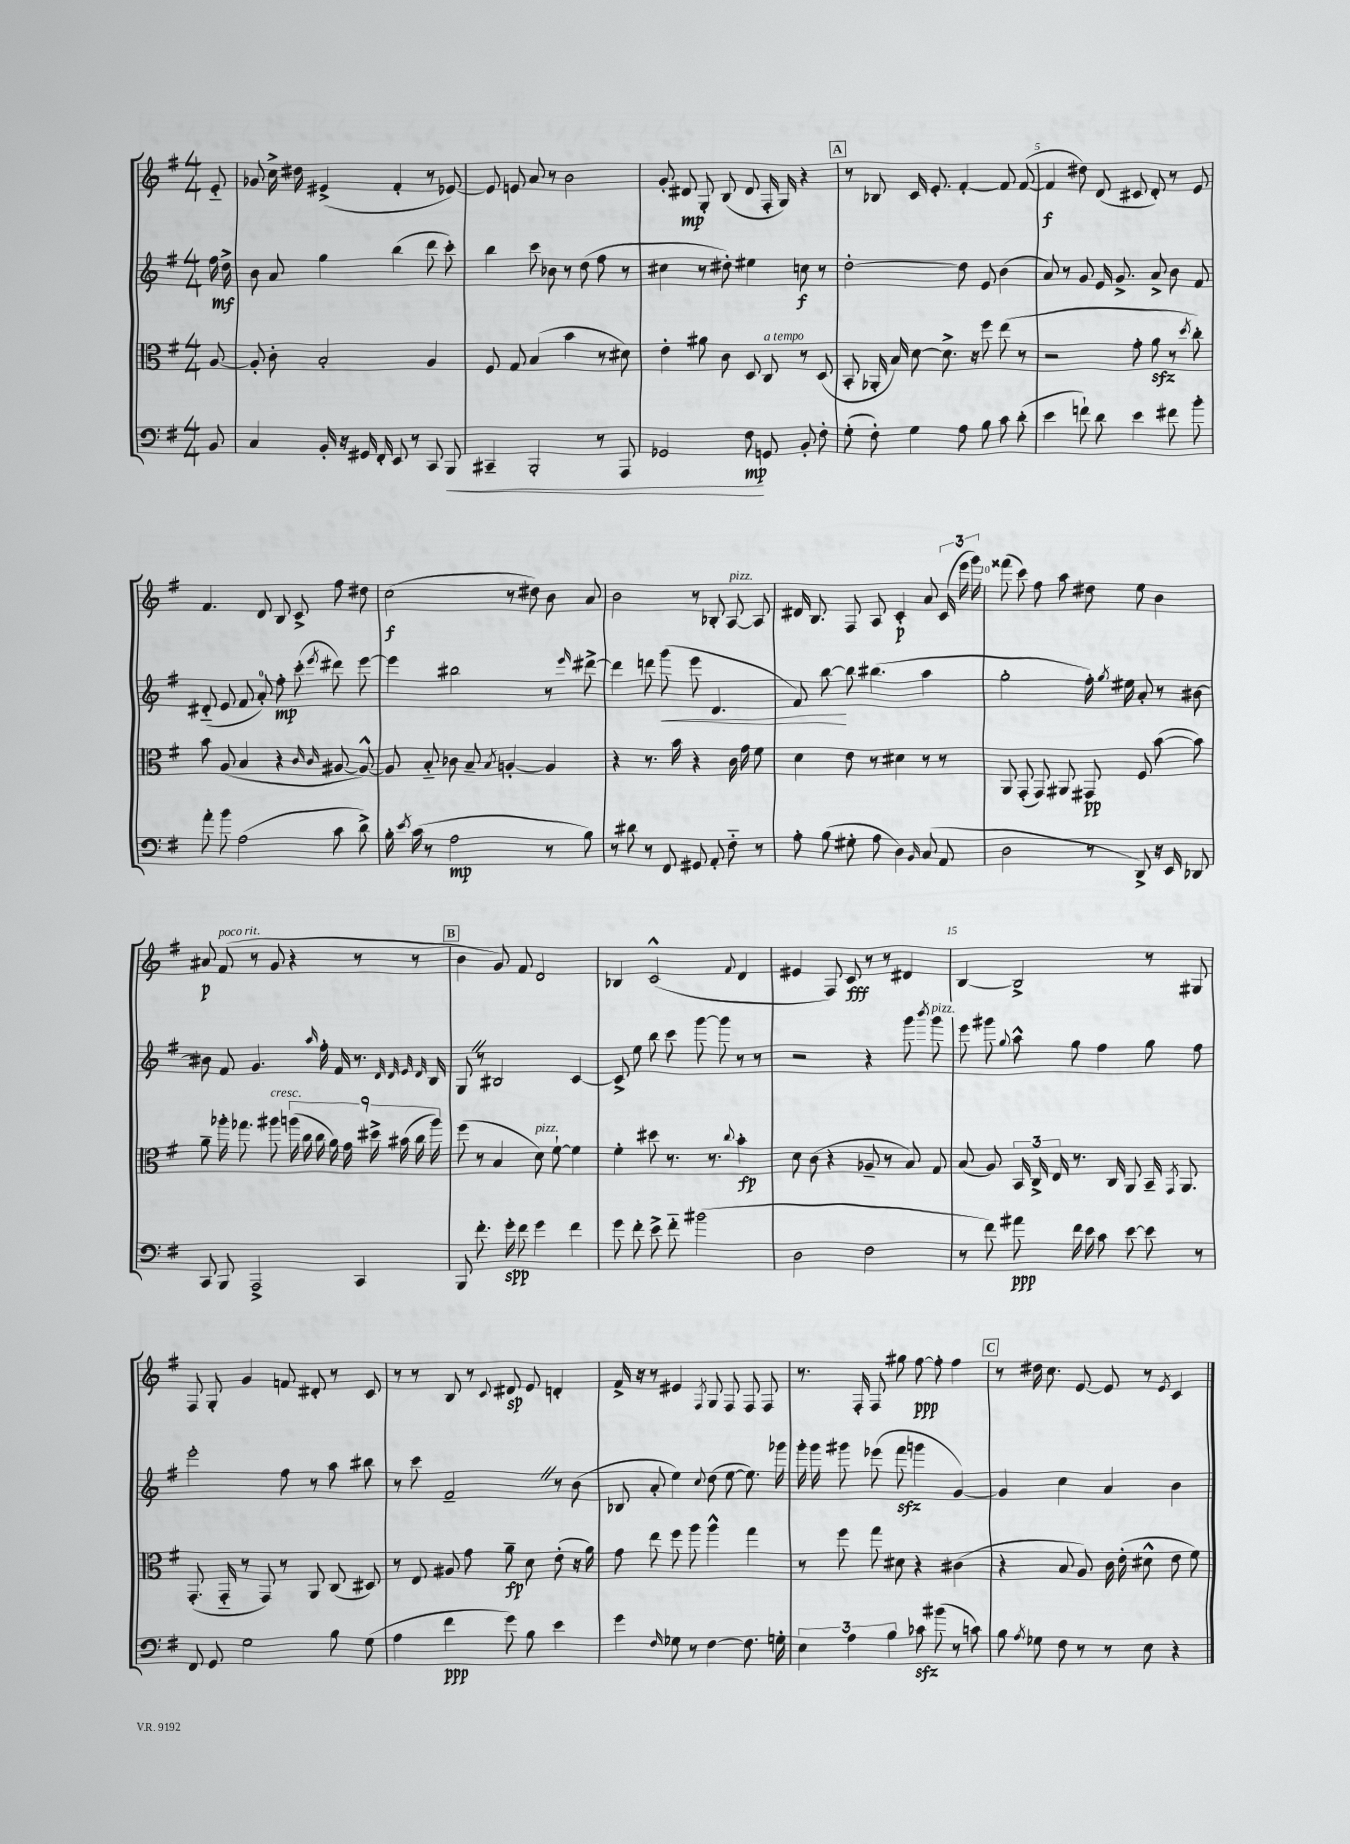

**kern	**dynam	**kern	**dynam	**kern	**dynam	**kern	**dynam
*part4	*part4	*part3	*part3	*part2	*part2	*part1	*part1
*staff4	*staff4	*staff3	*staff3	*staff2	*staff2	*staff1	*staff1
*clefF4	*	*clefC3	*	*clefG2	*	*clefG2	*
*k[f#]	*	*k[f#]	*	*k[f#]	*	*k[f#]	*
*M4/4	*	*M4/4	*	*M4/4	*	*M4/4	*
=	=	=	=	=	=	=	=
8BB/	.	[8A/	.	16ff#\	mf	8e/	.
.	.	.	.	16dd^\	.	.	.
=1	=1	=1	=1	=1	=1	=1	=1
4C/	.	8A'/]	.	8b\	.	8g-X/	.
.	.	8c'\	.	8a/	.	16cc^\	.
.	.	.	.	.	.	16dd#X\	.
16BB'/	.	2B'/	.	4gg\	.	(4e#X^/	.
16r	.	.	.	.	.	.	.
16GG#X/	.	.	.	.	.	.	.
16FF#'/	.	.	.	.	.	.	.
8EE/	.	.	.	(4bb\	.	4f#'/	.
8r	.	.	.	.	.	.	.
8CC/	.	4A/	.	8ddd\	.	8r	.
!	!LO:HP:b	!	!	!	!	!	!
8BBB/	<	.	.	8ccc'\)	.	[8e-X/)	.
=2	=2	=2	=2	=2	=2	=2	=2
4CC#X~/	.	8F#/	.	4bb\	.	8e-/]	.
.	.	8G/	.	.	.	8en/	.
2BBB'/	.	(4B/	.	8ccc\	.	8a/	.
.	.	.	.	8b-X\	.	8r	.
.	.	4b\	.	8r	.	2b\	.
.	.	.	.	(8dd\	.	.	.
8r	.	8r	.	8ff#\	.	.	.
8AAA/	.	8d#X\)	.	8r	.	.	.
=3	=3	=3	=3	=3	=3	=3	=3
2GG-X/	.	4e'\	.	4cc#X\	.	8g'/	.
.	.	.	.	.	.	8d#X/	mp
.	.	8a#X\	.	8r	.	8G'/	.
.	.	8c\	.	8dd#X'\)	.	(8B/	.
8F#\	mp	8D/	.	4ee#X\	.	8d#/	.
!	!	!LO:TX:a:i:t=a tempo	!	!	!	!	!
8GGn/	[	8C/	.	.	.	16F#'/	.
.	.	.	.	.	.	16G/)	.
8BB'/	.	8r	.	8ccn\	f	4r	.
8F#'\	.	(8D/	.	8r	.	.	.
!!LO:REH:place=s1:t=A
=4	=4	=4	=4	=4	=4	=4	=4
(8G'\	.	8BB'/	.	[2dd'\	.	8r	.
8F#'\)	.	16AA-X'/	.	.	.	8B-X/	.
.	.	16B/)	.	.	.	.	.
4G\	.	[8d\	.	.	.	16c/	.
.	.	.	.	.	.	8.e'/	.
.	.	8.d^\]	.	.	.	.	.
8A\	.	.	.	8dd\]	.	[4f#'/	.
.	.	16r	.	.	.	.	.
8B\	.	8ff#\	.	8e/	.	.	.
8c\	.	(8ee\	.	(4b\	.	8f#/]	.
(8d'\	.	8r	.	.	.	([8f#/	.
=5	=5	=5	=5	=5	=5	=5	=5
4e\	.	2r	.	8a/)	.	4f#/]	f
.	.	.	.	8r	.	.	.
8fn`\)	.	.	.	8g/	.	8dd#X\)	.
8d\	.	.	.	16e/	.	(8d/	.
.	.	.	.	8.g^/	.	.	.
4e\	.	8g'\	.	.	.	8c#X/	.
.	.	8azz\	.	8a^/	.	8d'/)	.
8f#X\	.	8r	.	8b\	.	8r	.
.	.	8qdd/	.	.	.	.	.
8b'\	.	8cc'\)	.	8f#/	.	8e/	.
!!LO:LB:g=z
=6	=6	=6	=6	=6	=6	=6	=6
8a'\	.	8b\	.	(8d#X/	.	4.f#/	.
8b\	.	(8A/	.	8e/	.	.	.
(2A\	.	4B/	.	8f#/	.	.	.
.	.	.	.	8a'/)	.	8d/	.
.	.	4r	.	8ff#'\	mp	8B/	.
.	.	.	.	(8ccc'\	.	8c^/	.
.	.	16qqc/	.	.	.	.	.
.	.	16qqc/	.	8qeee/	.	.	.
8c\	.	[8A#X/	.	8ddd#X\)	.	8ff#\	.
8d^\)	.	8A#^^/_)	.	[8eee\	.	8dd#X\	.
=7	=7	=7	=7	=7	=7	=7	=7
16B'\	.	8A#/]	.	4eee\]	.	(2cc\	f
8qe/	.	.	.	.	.	.	.
(16c\	.	.	.	.	.	.	.
8r	.	8B/	.	.	.	.	.
2A\	mp	8c-X\	.	2bb#X\	.	.	.
.	.	8B~/	.	.	.	.	.
.	.	8qB/	.	.	.	.	.
.	.	[4An'/	.	.	.	8r	.
.	.	.	.	.	.	8dd#X\)	.
8r	.	4A/]	.	8r	.	8b\	.
.	.	.	.	16qqeee/	.	.	.
8B\)	.	.	.	[8ddd#X^\	.	8a/	.
=8	=8	=8	=8	=8	=8	=8	=8
8r	.	4r	.	4ddd#\]	.	2b\	.
8d#X\	.	.	.	.	.	.	.
8r	.	8.r	.	8dddn\	.	.	.
!	!	!	!	!	!LO:HP:b	!	!
8FF#/	.	.	.	(8ggg\	<	.	.
.	.	16b\	.	.	.	.	.
8GG#X/	.	4r	.	8eee\	.	8r	.
8AA'/	.	.	.	4.d/	.	8B-X'/	.
!	!	!	!	!	!	!LO:TX:a:i:t=pizz.	!
8F#\	.	16c\	.	.	.	[8A/	.
.	.	16g\	.	.	.	.	.
8r	.	8f#\	.	.	.	8A/]	.
=9	=9	=9	=9	=9	=9	=9	=9
8A'\	.	4d\	.	8f#/)	.	16d#X/	.
.	.	.	.	.	.	8.B/	.
(8B\	.	.	.	[8bb\	.	.	.
8G#X'\	.	8e\	.	8bb\]	[	8F#/	.
8A\	.	8r	.	(4.bb#X\	.	8A/	.
4D\)	.	4d#X\	.	.	.	4c'/	p
16qqBB/	.	.	.	.	.	.	.
(8C/	.	8r	.	4aa\	.	8a/	.
8AA/	.	8r	.	.	.	(24c/	.
.	.	.	.	.	.	24eee\	.
.	.	.	.	.	.	24ggg\)	.
=10	=10	=10	=10	=10	=10	=10	=10
2D\	.	8AA/	.	2gg'\	.	(8fff##X\	.
.	.	(8GG'/	.	.	.	8ccc\)	.
.	.	8GG/)	.	.	.	8ff#\	.
.	.	8AA#X/	.	.	.	8aa\	.
8r	.	8GG#X/	pp	16ff#'\)	.	8dd#X\	.
.	.	.	.	8qgg/	.	.	.
.	.	.	.	16ee#X\	.	.	.
8DD^/)	.	8F#/	.	8a'/	.	8ee\	.
16r	.	([8b\	.	8r	.	4b\	.
16EE/	.	.	.	.	.	.	.
8DD-X/	.	8b\])	.	[8b#X\	.	.	.
!!LO:LB:g=z
=11	=11	=11	=11	=11	=11	=11	=11
8CC/	.	8a~\	.	8b#X\]	.	8a#X/	p
!	!	!	!	!	!	!LO:TX:a:i:t=poco rit.	!
8BBB/	.	16aa-X'\	.	8f#/	.	(8f#/	.
.	.	8.gg-X\	.	.	.	.	.
2AAA^/	.	.	.	4.g/	.	8r	.
!	!	!LO:TX:a:i:t=cresc.	!	!	!	!	!
.	.	8aa#X\	.	.	.	8g/	.
.	.	(18aan\	.	.	.	4r	.
.	.	18cc\	.	.	.	.	.
.	.	18cc\	.	.	.	.	.
.	.	.	.	16qqaa/	.	.	.
.	.	.	.	16ff#'\	.	.	.
.	.	18a\)	.	.	.	.	.
.	.	.	.	16f#/	.	.	.
.	.	18g\	.	.	.	.	.
4CC/	.	.	.	8.r	.	8r	.
.	.	18dd#X^\	.	.	.	.	.
.	.	(18b#X\	.	.	.	.	.
.	.	.	.	.	.	8r	.
.	.	18cc\	.	.	.	.	.
.	.	.	.	32qqd/	.	.	.
.	.	.	.	32qqd/	.	.	.
.	.	.	.	32qqe/	.	.	.
.	.	.	.	32qqd/	.	.	.
.	.	.	.	16B/	.	.	.
.	.	18aa\)	.	.	.	.	.
!!LO:REH:place=s1:t=B
=12	=12	=12	=12	=12	=12	=12	=12
8BBB/	.	(8ff#\	.	8GZ/	.	4b\	.
8.f#'\	.	8r	.	8r	.	.	.
.	.	4B/	.	2B#X/	.	8g/)	.
16g'\	spp	.	.	.	.	.	.
8f#\	.	.	.	.	.	8f#/	.
!	!	!LO:TX:a:i:t=pizz.	!	!	!	!	!
4g\	.	8d\)	.	.	.	2d/	.
.	.	[8f#`\	.	.	.	.	.
4f#\	.	4f#\]	.	[4c/	.	.	.
=13	=13	=13	=13	=13	=13	=13	=13
8g\	.	4f#'\	.	8c^/]	.	4B-X/	.
8f#'\	.	.	.	8ee\	.	.	.
8e^\	.	8dd#X\	.	8bb\	.	(2c^^/	.
8f#\	.	8.r	.	8ccc\	.	.	.
(2b#X\	.	.	.	[8ggg\	.	.	.
.	.	8.r	.	.	.	.	.
.	.	.	.	8ggg\]	.	.	.
.	.	8qqcc/	.	.	.	8qqf#/	.
.	.	4b'\	fp	8r	.	4d/	.
.	.	.	.	8r	.	.	.
=14	=14	=14	=14	=14	=14	=14	=14
2D\	.	8d\	.	2r	.	4e#X/	.
.	.	(8c\	.	.	.	.	.
.	.	4r	.	.	.	8F#/)	.
.	.	.	.	.	.	8c/	fff
2F#\	.	8A-X~/	.	4r	.	8r	.
.	.	8r	.	.	.	8r	.
.	.	8B/)	.	8ggg\	.	4d#X/	.
.	.	.	.	8qbbb/	.	.	.
!	!	!	!	!LO:TX:a:i:t=pizz.	!	!	!
.	.	8G/	.	8ggg\	.	.	.
=15	=15	=15	=15	=15	=15	=15	=15
8r	.	(8B/	.	8eee\	.	[4B/	.
8f#\)	.	8A/)	.	8ggg#X\	.	.	.
.	.	.	.	8qqgg/	.	.	.
8a#X\	ppp	24BB/	.	8aa^^\	.	2B^/]	.
.	.	24C^/	.	.	.	.	.
.	.	24E/	.	.	.	.	.
16f#\	.	8.r	.	8gg\	.	.	.
16e\	.	.	.	.	.	.	.
8c\	.	.	.	4ff#\	.	.	.
.	.	16C/	.	.	.	.	.
[8e\	.	8AA/	.	.	.	.	.
8e\]	.	16BB~/	.	8gg\	.	8r	.
.	.	8qGG/	.	.	.	.	.
.	.	8.AA/	.	.	.	.	.
8r	.	.	.	8ff#\	.	8G#X/	.
!!LO:LB:g=z
=16	=16	=16	=16	=16	=16	=16	=16
8FF#/	.	(8.GG'/	.	2eee'\	.	8F#/	.
8GG/	.	.	.	.	.	8G'/	.
.	.	16GG/	.	.	.	.	.
2G\	.	8r	.	.	.	4g/	.
.	.	8GG/)	.	.	.	.	.
.	.	8r	.	8ff#\	.	8fn/	.
.	.	8AA/	.	8r	.	8d#X'/	.
8B\	.	(8C/	.	8aa\	.	8r	.
(8G\	.	8D#X/)	.	8bb#X\	.	8c/	.
=17	=17	=17	=17	=17	=17	=17	=17
4A\	.	8r	.	8r	.	8r	.
.	.	8E/	.	8ccc\	.	8r	.
4f#\	ppp	8A#X/	.	2f#~Z/	.	8B/	.
.	.	8g\	.	.	.	8r	.
.	.	.	.	.	.	8qqc/	.
8g\)	.	8a~\	fp	.	.	8d#X/	sp
8B\	.	8d\	.	.	.	8e/	.
4e\	.	(8e'\	.	8r	.	4dn'/	.
.	.	16r	.	(8b\	.	.	.
.	.	16a\)	.	.	.	.	.
=18	=18	=18	=18	=18	=18	=18	=18
4g\	.	8g\	.	8B-X/	.	16f#^/	.
.	.	.	.	.	.	16r	.
.	.	8ee\	.	8a'/	.	8r	.
16qqF#/	.	.	.	.	.	.	.
8G-X\	.	8ff#\	.	4ee\)	.	4e#X/	.
8r	.	8aa\	.	.	.	.	.
.	.	.	.	8qqcc/	.	8qF#/	.
[4F#\	.	4aa^^\	.	(8dd\	.	8G/	.
.	.	.	.	[8ee\	.	8F#/	.
8.F#\]	.	4gg\	.	8.ee\])	.	8F#/	.
.	.	.	.	.	.	8F#/	.
16Gn'\	.	.	.	16ggg-X\	.	.	.
=19	=19	=19	=19	=19	=19	=19	=19
6E\	.	8r	.	16ggg'\	.	8.r	.
.	.	.	.	16ggg\	.	.	.
.	.	8ff#\	.	8ggg#X\	.	.	.
6A\	.	.	.	.	.	.	.
.	.	.	.	.	.	16F#'/	.
.	.	8gg\	.	(8eee-X\	.	8F#/	.
6B\	.	.	.	.	.	.	.
.	.	8d#X\	.	8fff#zz\	.	8gg#X\	.
8c-Xzz\	.	4r	.	4gggn\	.	[8ff#\	ppp
(8b#X\	.	.	.	.	.	8ff#'\]	.
8r	.	(4c#X\	.	[4g/)	.	4ff#\	.
8cn\)	.	.	.	.	.	.	.
!!LO:REH:place=s1:t=C
=20	=20	=20	=20	=20	=20	=20	=20
8B\	.	4r	.	4g/]	.	8r	.
8qA/	.	.	.	.	.	.	.
8G-X\	.	.	.	.	.	16dd#X\	.
.	.	.	.	.	.	8.cc\	.
8F#\	.	8B/	.	4cc\	.	.	.
8r	.	8A/)	.	.	.	[8e/	.
8r	.	16c\	.	4a/	.	8e/]	.
.	.	(16e'\	.	.	.	.	.
8E\	.	8d#X^^\	.	.	.	8r	.
.	.	.	.	.	.	8qe/	.
4r	.	8e\	.	4b\	.	4c/	.
.	.	8f#\)	.	.	.	.	.
==	==	==	==	==	==	==	==
*-	*-	*-	*-	*-	*-	*-	*-
